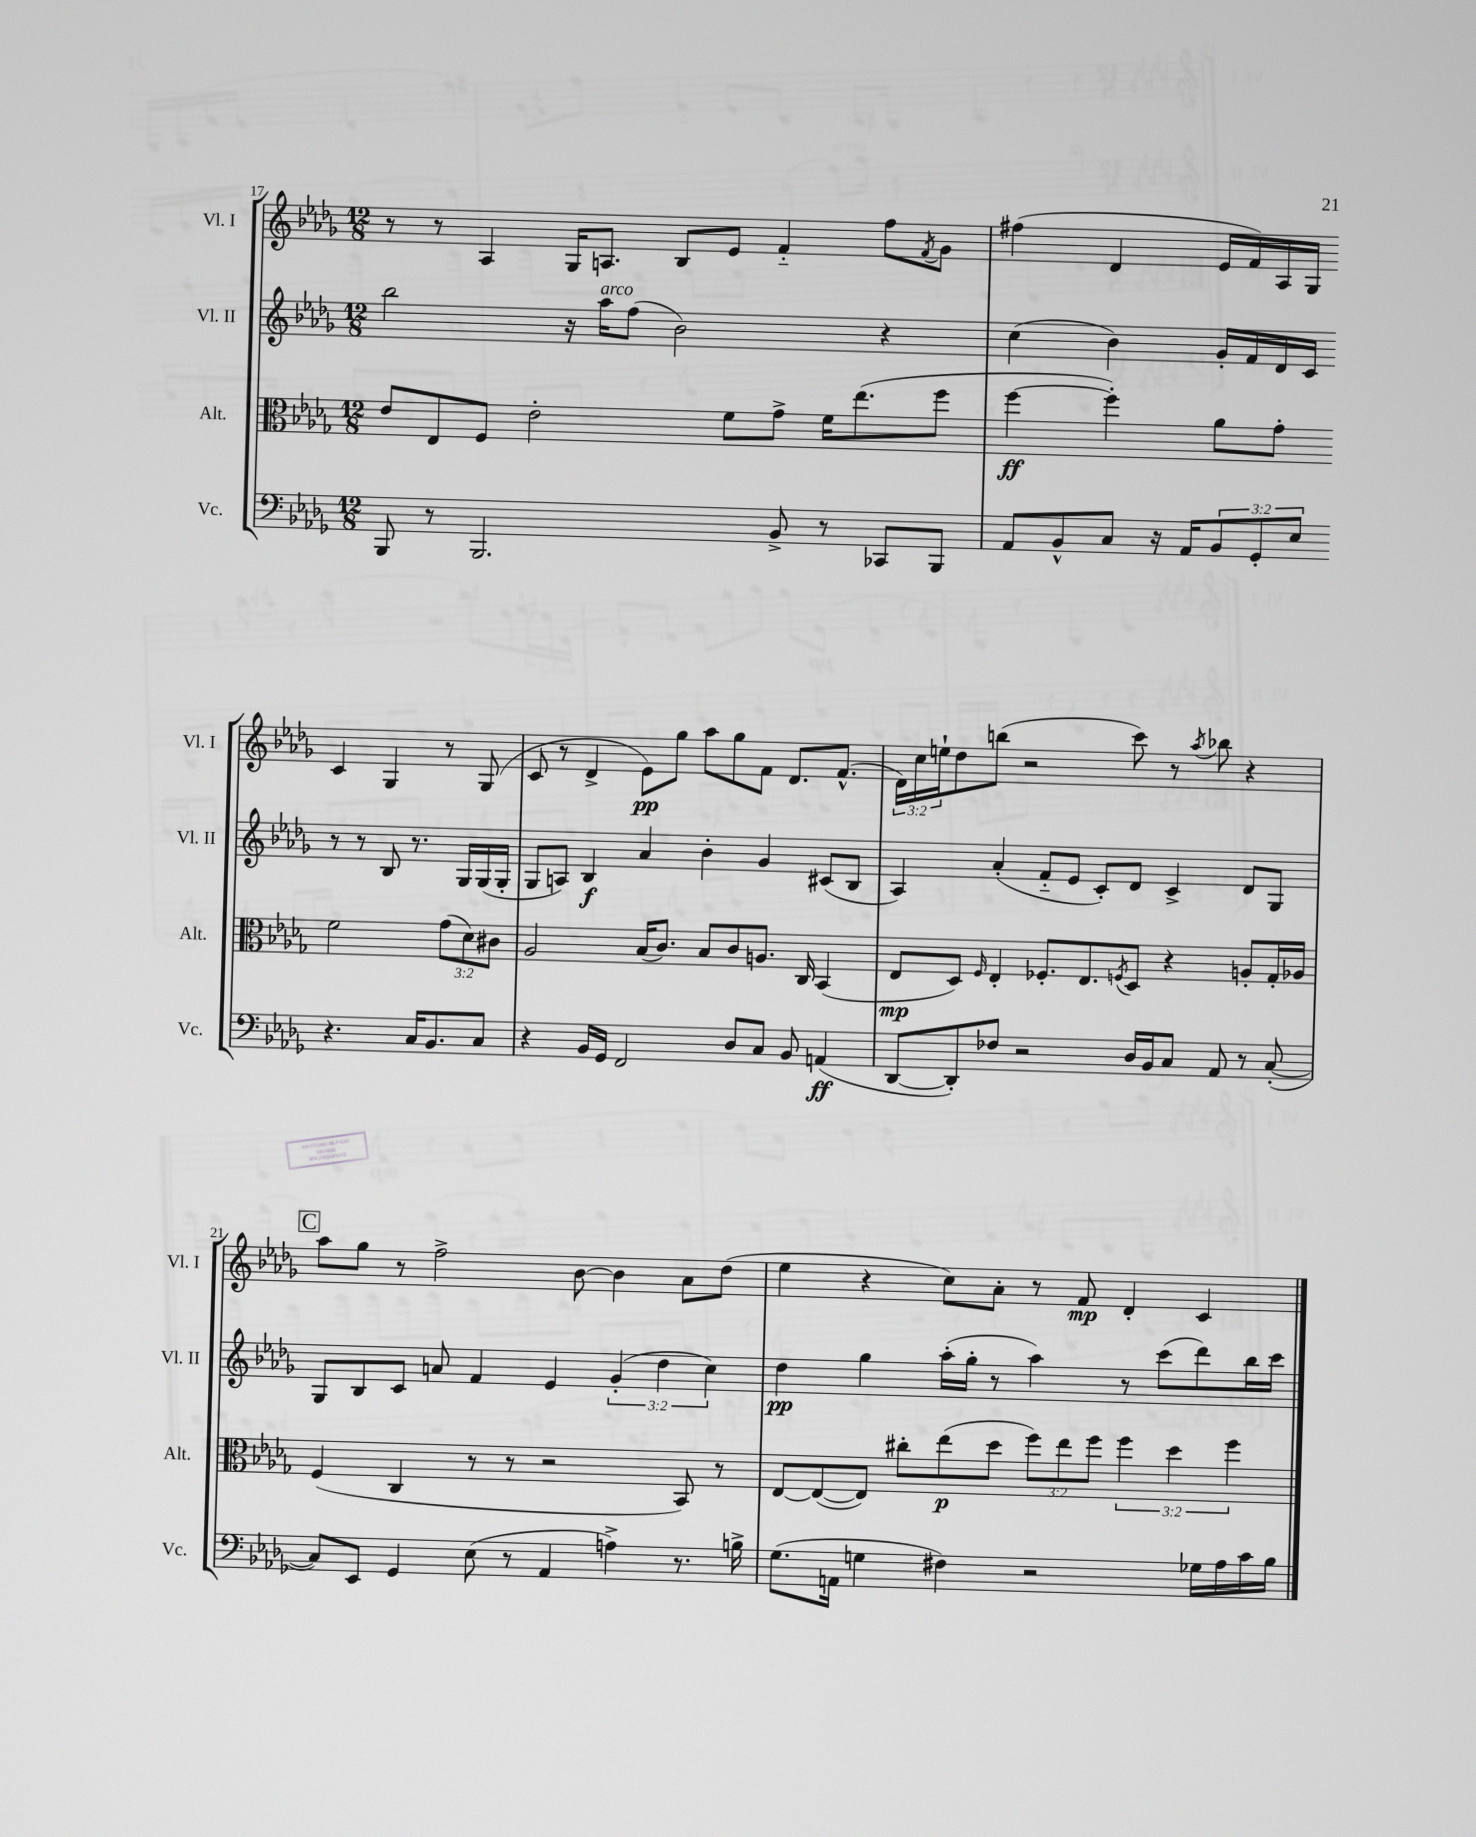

**kern	**kern	**kern	**kern
*staff4	*staff3	*staff2	*staff1
*clefF4	*clefC3	*clefG2	*clefG2
*k[b-e-a-d-g-]	*k[b-e-a-d-g-]	*k[b-e-a-d-g-]	*k[b-e-a-d-g-]
*M12/8	*M12/8	*M12/8	*M12/8
8BBB-/	8e-/L	2bb-\	8r
8r	8E-/	.	8r
2.BBB-/	8F/J	.	4A-/
.	2e-'\	.	.
.	.	16r	16G-/LK
.	.	16aa-\LK	8.A/J
.	.	(8ff\J	.
.	.	2b-\)	8B-/L
.	8f\L	.	8e-/J
8BB-^/	8g-^\J	.	4f'~/
8r	16f\LK	.	.
.	(8.ee-\	.	.
8CC-/L	.	4r	8ff\L
.	.	.	8qf/
8BBB-/J	8ff\J	.	8g-\J
=	=	=	=
8AA-/L	[4ff\	(4cc\	(4ff#\
8BB-^^/	.	.	.
8C/J	4ff'\])	4b-\)	4d-/
16r	.	.	.
16AA-/LK	.	.	.
12BB-/	8a-\L	16g-'/LL	16e-/LL
.	.	16f/	16f/)
12GG-'/	.	.	.
.	8g-'\J	16d-/	16A-/
12E-/J	.	.	.
.	.	16c/JJ	16G-/JJ
4.r	2f\	8r	4c/
.	.	8r	.
.	.	8B-/	4G-/
16C/LK	.	8.r	.
8.BB-/	.	.	.
.	(12g-\L	.	8r
.	.	16G-/LL	.
.	12d-\)	.	.
8C/J	.	(16G-/	(8G-/
.	12c#\J	.	.
.	.	16G-'/JJ	.
=	=	=	=
4r	2A-/	8G-/L	8c/
.	.	8A/J)	8r
16BB-/LL	.	4B-/	4d-^/
16GG-/JJ	.	.	.
2FF/	.	.	.
.	(16B-/LK	4a-/	8e-\L)
.	8.c/J)	.	.
.	.	.	8gg-\J
.	8B-/L	4b-'\	8aa-\L
8D-/L	8c/	.	8gg-\
8C/J	8.A/J	4g-/	8f\J
8BB-/	.	.	8.d-/L
.	16C/	.	.
(4AA/	(4BB-/	(8c#/L	.
.	.	.	(8.f^^/J
.	.	8B-/J	.
=	=	=	=
[8DD-/L	8E-/L	4A-/)	24d-\LL)
.	.	.	24cc\
.	.	.	24ee`\J
8DD-'/])	8D-/J)	.	8dd-\
.	16qqF/	.	.
8F-/J	4E-'/	(4a-'/	(8bb\J
2r	.	.	2r
.	8.F-'/L	8f'~/L	.
.	.	8e-/J	.
.	8.E-/	.	.
.	.	8c'/L)	.
.	8qF/	.	.
16D-/LL	8D-/J	8d-/J	8ccc\)
16BB-/J	.	.	.
8C/J	4r	4c^/	8r
.	.	.	8qaa-/
8AA-/	.	.	8bb-\
8r	8A'/L	8d-/L	4r
([8C'/	16G-'/L	8G-/J	.
.	16A-/JJ	.	.
=	=	=	=
8C/]L)	(4F/	8G-/L	8aa-\L
8EE-/J	.	8B-/	8gg-\J
4GG-/	4C/	8c/J	8r
.	.	8a/	2ff^\
(8E-\	8r	4f/	.
8r	8r	.	.
4AA-/	2r	4e-/	.
.	.	.	[8b-\
4A^\)	.	(6g-'/	4b-\]
.	.	6dd-\	.
8.r	8BB-/)	.	8a-\L
.	.	6cc\)	.
.	8r	.	(8dd-\J
16B^\	.	.	.
=	=	=	=
(8.G-\L	[8E-/L	4dd-\	4ee-\
.	(8E-/_	.	.
16AA\Jk	.	.	.
4G\	8E-/]J)	4gg-\	4r
.	8cc#'\L	.	.
4F#\)	(8ee-\	(16aa-'\LL	8cc\L)
.	.	16gg-'\JJ	.
.	8dd-\J	8r	8a-'\J
2r	12ff\L)	4aa-\)	8r
.	12ee-\	.	.
.	.	.	8f/
.	12ff\J	.	.
.	6ff\	8r	4d-'/
.	.	(8ccc\L	.
.	6dd-\	.	.
16G-\LL	.	8ddd-\)	4c/
16A-\	.	.	.
.	6ff\	.	.
16c\	.	16bb-\L	.
16B-\JJ	.	16ccc\JJ	.
==	==	==	==
*-	*-	*-	*-
